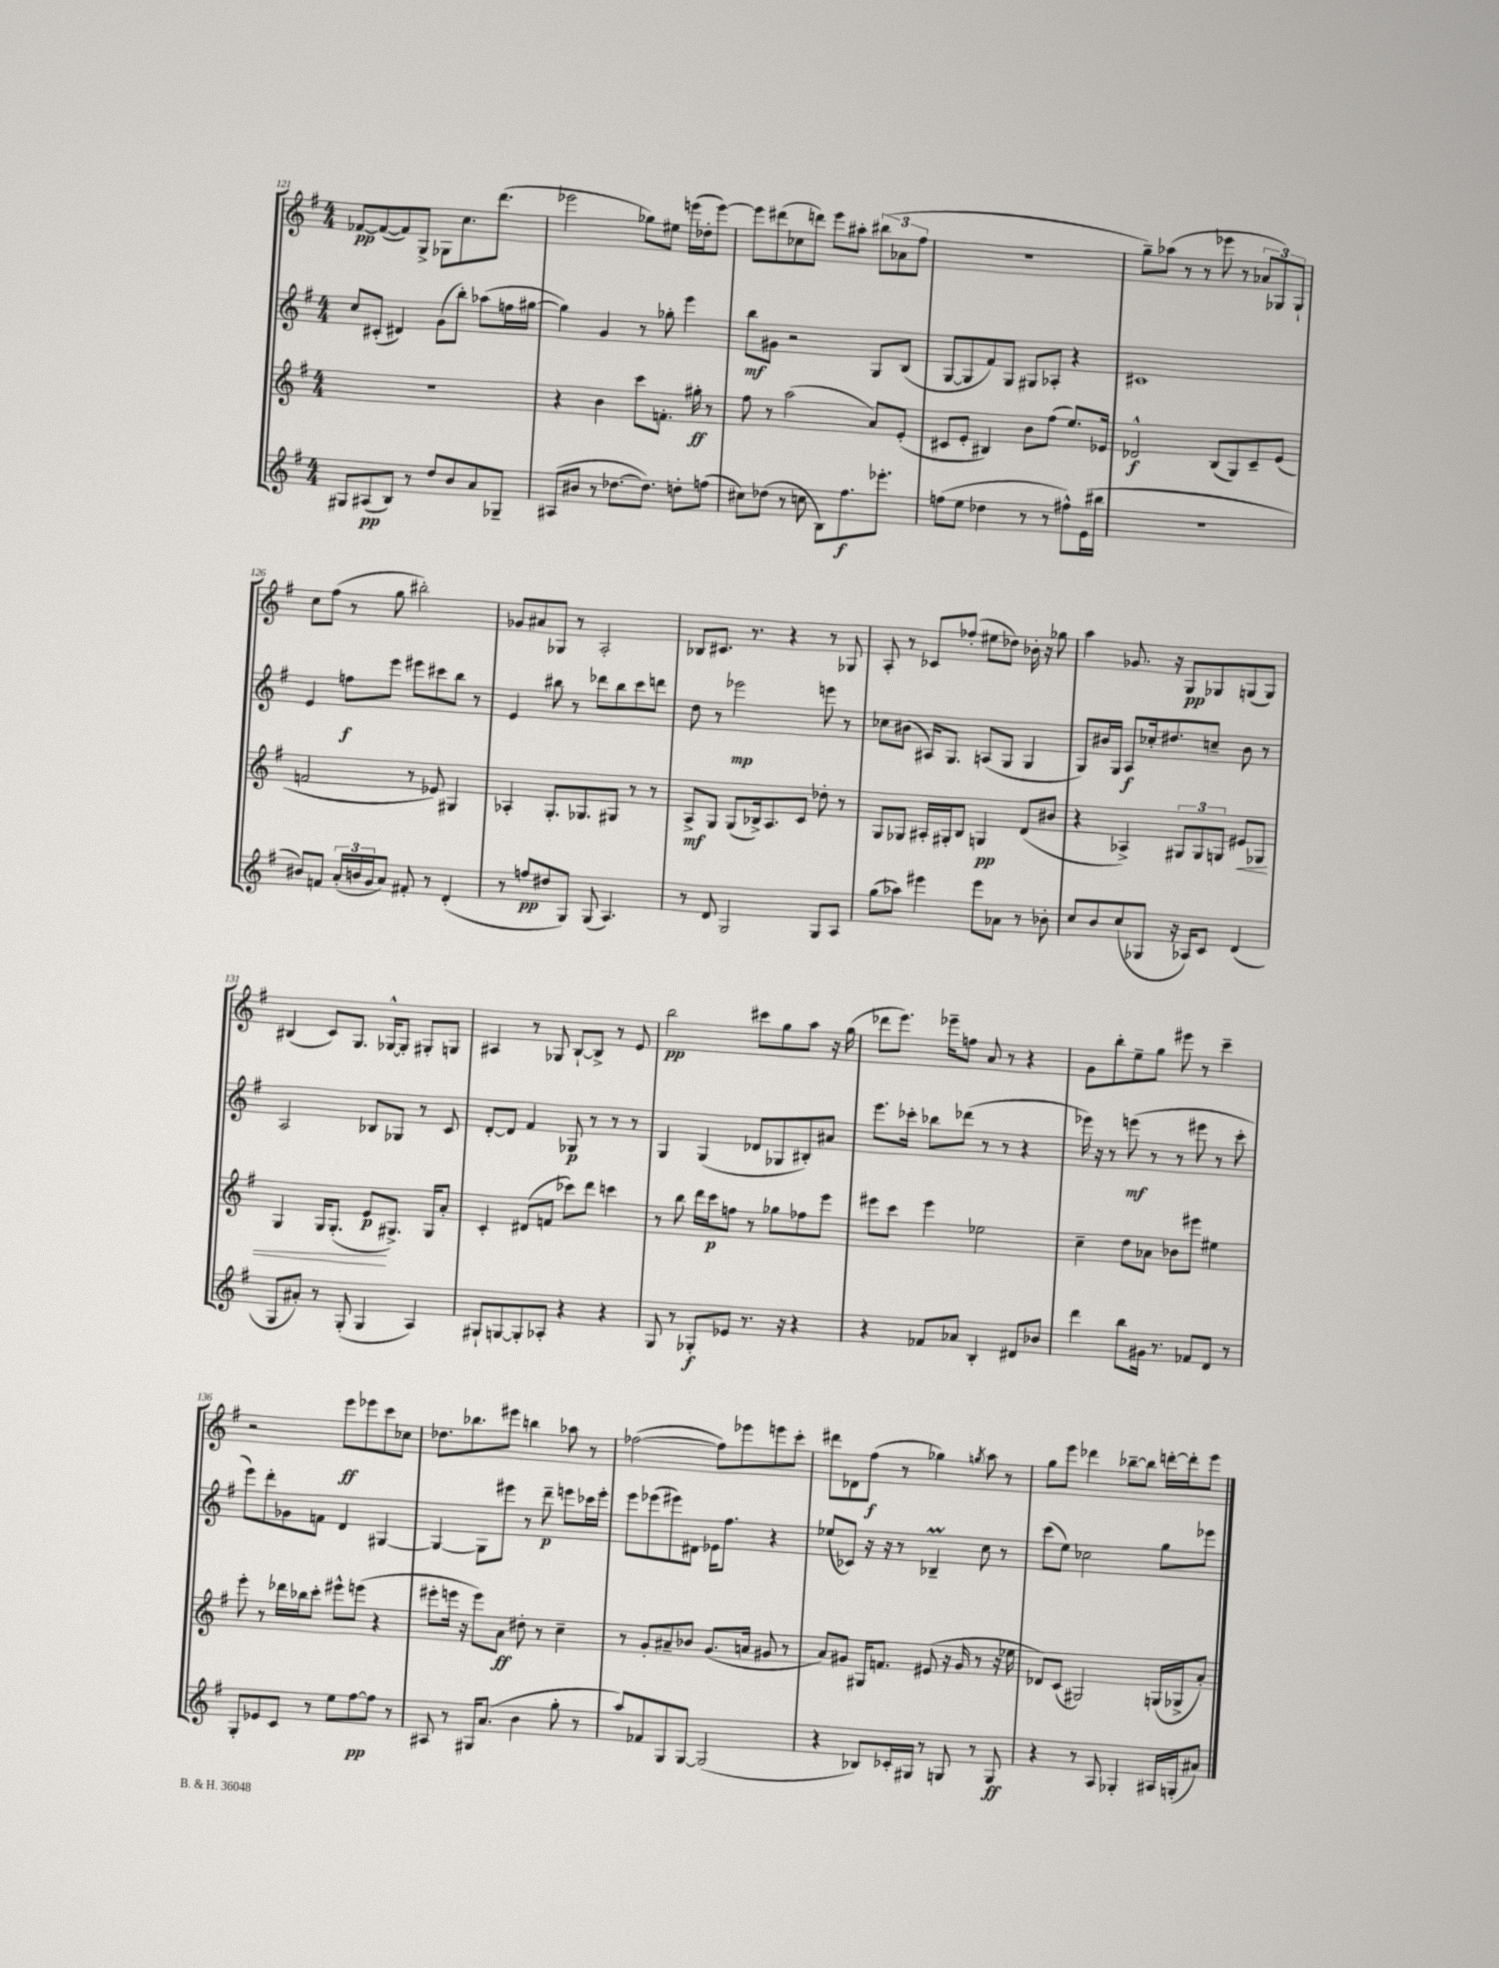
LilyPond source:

<<
\new StaffGroup <<
\new Staff = "s0" {
    \clef treble \key g \major \numericTimeSignature \time 4/4
    fes'8~\pp fes'8~( fes'8) g8-> ges8 c''8. d'''8.( |
    ees'''2 ges''8) eis''8 e'''16( des''16-. e'''8~) |
    e'''8 dis'''8( ces''8 d'''8) e'''8 ais''8-. \tuplet 3/2 { bis''8( aes'8 fis''8 } |
    r1 |
    g''8--) aes''8( r8 r8 ees'''8 r8 \tuplet 3/2 { aes'8 ges8) ges8-! } |
    c''8 fis''8( r8 g''8 bis''2-.) |
    ges'8 ais'8 ges8 r8 a2-. |
    bes8 cis'8. r8. r4 r8 ges8 |
    a8-. r8 ces'8 fes''8-.( eis''8 des''8) bes'16-. r16 ges''8 |
    a''4 ges'8. r16 g8\pp ges8 g8( g8) |
    bis4( c'8) g8. ges16~-^ ges8-. gis8-. g8 |
    ais4 r8 ges8 b8~-! b8-> r8 e'8 |
    b''2\pp cis'''8 g''8 a''8 r16 g''16( |
    des'''8 e'''8.) ees'''16-- f''8 a'8 r8 r4 |
    g'8 b''8-. e''8-- g''8 eis'''8 r8 c'''4-- |
    r2 e'''8\ff ees'''8 c'''8 ces''8 |
    des''8. bes''8. eis'''8 b''4 aes''8 r8 |
    fes''2~( fes''8) ees'''8 e'''8 c'''8-. |
    dis'''8 des'8 fis''8\f( r8 ges''4) \acciaccatura { g''8 } a''8 r8 |
    g''8 e'''8 des'''4 bes''8~-- bes''8 d'''16~-. d'''16-. e'''8 \bar "|." |
}
\new Staff = "s1" {
    \clef treble \key g \major \numericTimeSignature \time 4/4
    c''8 cis'8-.( dis'4) g'8( b''8-.) aes''8( f''16 gis''16~ |
    gis''4) g'4 r8 ges''8-. e'''4 |
    b''8\mf gis'8 r2 g8 b8( |
    g8~ g8 fis'8) g8 gis8 aes8-. r4 |
    cis'1 |
    e'4 f''8\f e'''8 eis'''8 cis'''8 b''8 r8 |
    e'4 bis''8 r8 des'''8 bis''8 c'''8 d'''8 |
    d''8 r8 ees'''2\mp e'''8 r8 |
    ces''8 bis'8( ais16) g8. a8( g8 g4 |
    g8) bis'16 g16 a8\f ces''16-. dis''8. c''8-- bis'8 r8 |
    a2 bes8 ges8 r8 c'8 |
    d'8~-. d'8 fis'4 ges8\p r8 r8 r8 |
    g4 g4( des'8 ges8 bis8-.) ais'8 |
    e'''8. ces'''16-. bes''8 des'''8( r8 r8 r4 |
    ees'''16) r16 r8 e'''8\mf( r8 r8 eis'''8 r8 c'''8-. |
    e'''8) d'''8-. ges'8 f'8 d'4 gis4~ |
    gis4~ gis8 eis'''8 r8 d'''8--\p e'''8 ces'''16 e'''16-. |
    e'''8 ees'''8( eis'''8) dis'8 ees'16 fis''8. r4 |
    ees''8( ces'8) r16 r16 r8 bes4--\prall c''8 r8 |
    c'''8( e''8) ces''2 g''8 ees'''8 \bar "|." |
}
\new Staff = "s2" {
    \clef treble \key g \major \numericTimeSignature \time 4/4
    R1 |
    r4 b'4 c'''8 f'8.-. gis''16-.\ff r8 |
    fis''8 r8 a''2( a'8) e'8-.( |
    cis'8 e'8-. bis4) b'8 fis''8( e''8.) ees'16 |
    des'2-^\f b8( g8) c'8-- e'8( |
    f'2 r8 ees'8) gis4 |
    aes4-. g8.-. ges8. gis8 r8 r8 |
    a8->\mf g8 g8( bes16->) a8. c'8 des''8-. r8 |
    g8 ges8 ais16-. gis16-. b8 g4\pp d'8( bis'8 |
    r4 aes4->) \tuplet 3/2 { gis8 gis8 g8 } eis'8\< ges8 |
    g4 g16 g8.-.( e'8\p\! gis8.->) gis16 a'8-. |
    c'4-. dis'8( f'8 ces'''8) d'''8 c'''4 |
    r8 b''8 d'''16 c'''16\p f''8 r8 ges''8 fes''8 e'''8 |
    eis'''8 c'''8 eis'''4 ees''2 |
    c''4-- d''8 aes'8 bes'8 eis'''8 eis''4 |
    e'''8-. r8 des'''16 bes''16 c'''8-. eis'''8-^ e'''8( r4 |
    eis'''8-. e'''16 r16 e'''8) a'8\ff dis''8-. r8 c''4-- |
    r8 g'8-. ais'8-- bes'8 g'8.( a'16 gis'8 r8 |
    a'8) gis'8 gis16 f'8. eis'8( r16 gis'16 r8 r16 ees''16 |
    des'8) c'8( gis2) g16( ges16-> a'8-.) \bar "|." |
}
\new Staff = "s3" {
    \clef treble \key g \major \numericTimeSignature \time 4/4
    gis8 ais8\pp( b8) r8 d''8 b'8 a'8 ges8-- |
    ais8( bis'8 r8 des''8.~ des''8.) d''8-. f''8( |
    cis''8) des''8( r8 c''8 b8) fis''8.\f ees'''8.-. |
    f''8( e''8 des''4 r8 r8 fis''8-^) e'16( bis''16 |
    R1 |
    bis'8) f'8 \tuplet 3/2 { a'16-.( b'16 g'16 } a'8) fis'8-. r8 d'4-.( |
    r8 f''8\pp dis''8 g8) g8( a4.) |
    r8 d'8 g2 g8 a8 |
    g''8( aes''8) eis'''4 eis'''8 aes'8 r8 bes'8-. |
    c''8 b'8 c''8( ges8 r16 aes16) c'8 d'4( |
    g8 ais'8-.) r8 g8-.( g4 a4) |
    gis8-! g8~ g8-. aes8-. r4 r4 |
    g8 r8 ges8-.\f ees'8 r8. r16 r4 |
    r4 fes'8 aes'8 b4-. dis'8 bes'8 |
    d'''4 b''8 gis'16 r8. fes'8 d'8 r8 |
    g8-. ees'8 c'8 r8 e''8 fis''8~\pp fis''8 r8 |
    ais8 r8 gis16 a'8.( b'4 g''8-. r8 |
    a''8) fes'8 g8 g8~ g2( |
    r4 bes8) ces'16-. gis16 r8 g8 r8 g8\ff |
    r4 r8 a8 ges4-. ais16 g16-.( ais'8) \bar "|." |
}
>>
>>
\layout { \context { \Score currentBarNumber = #121 } }
